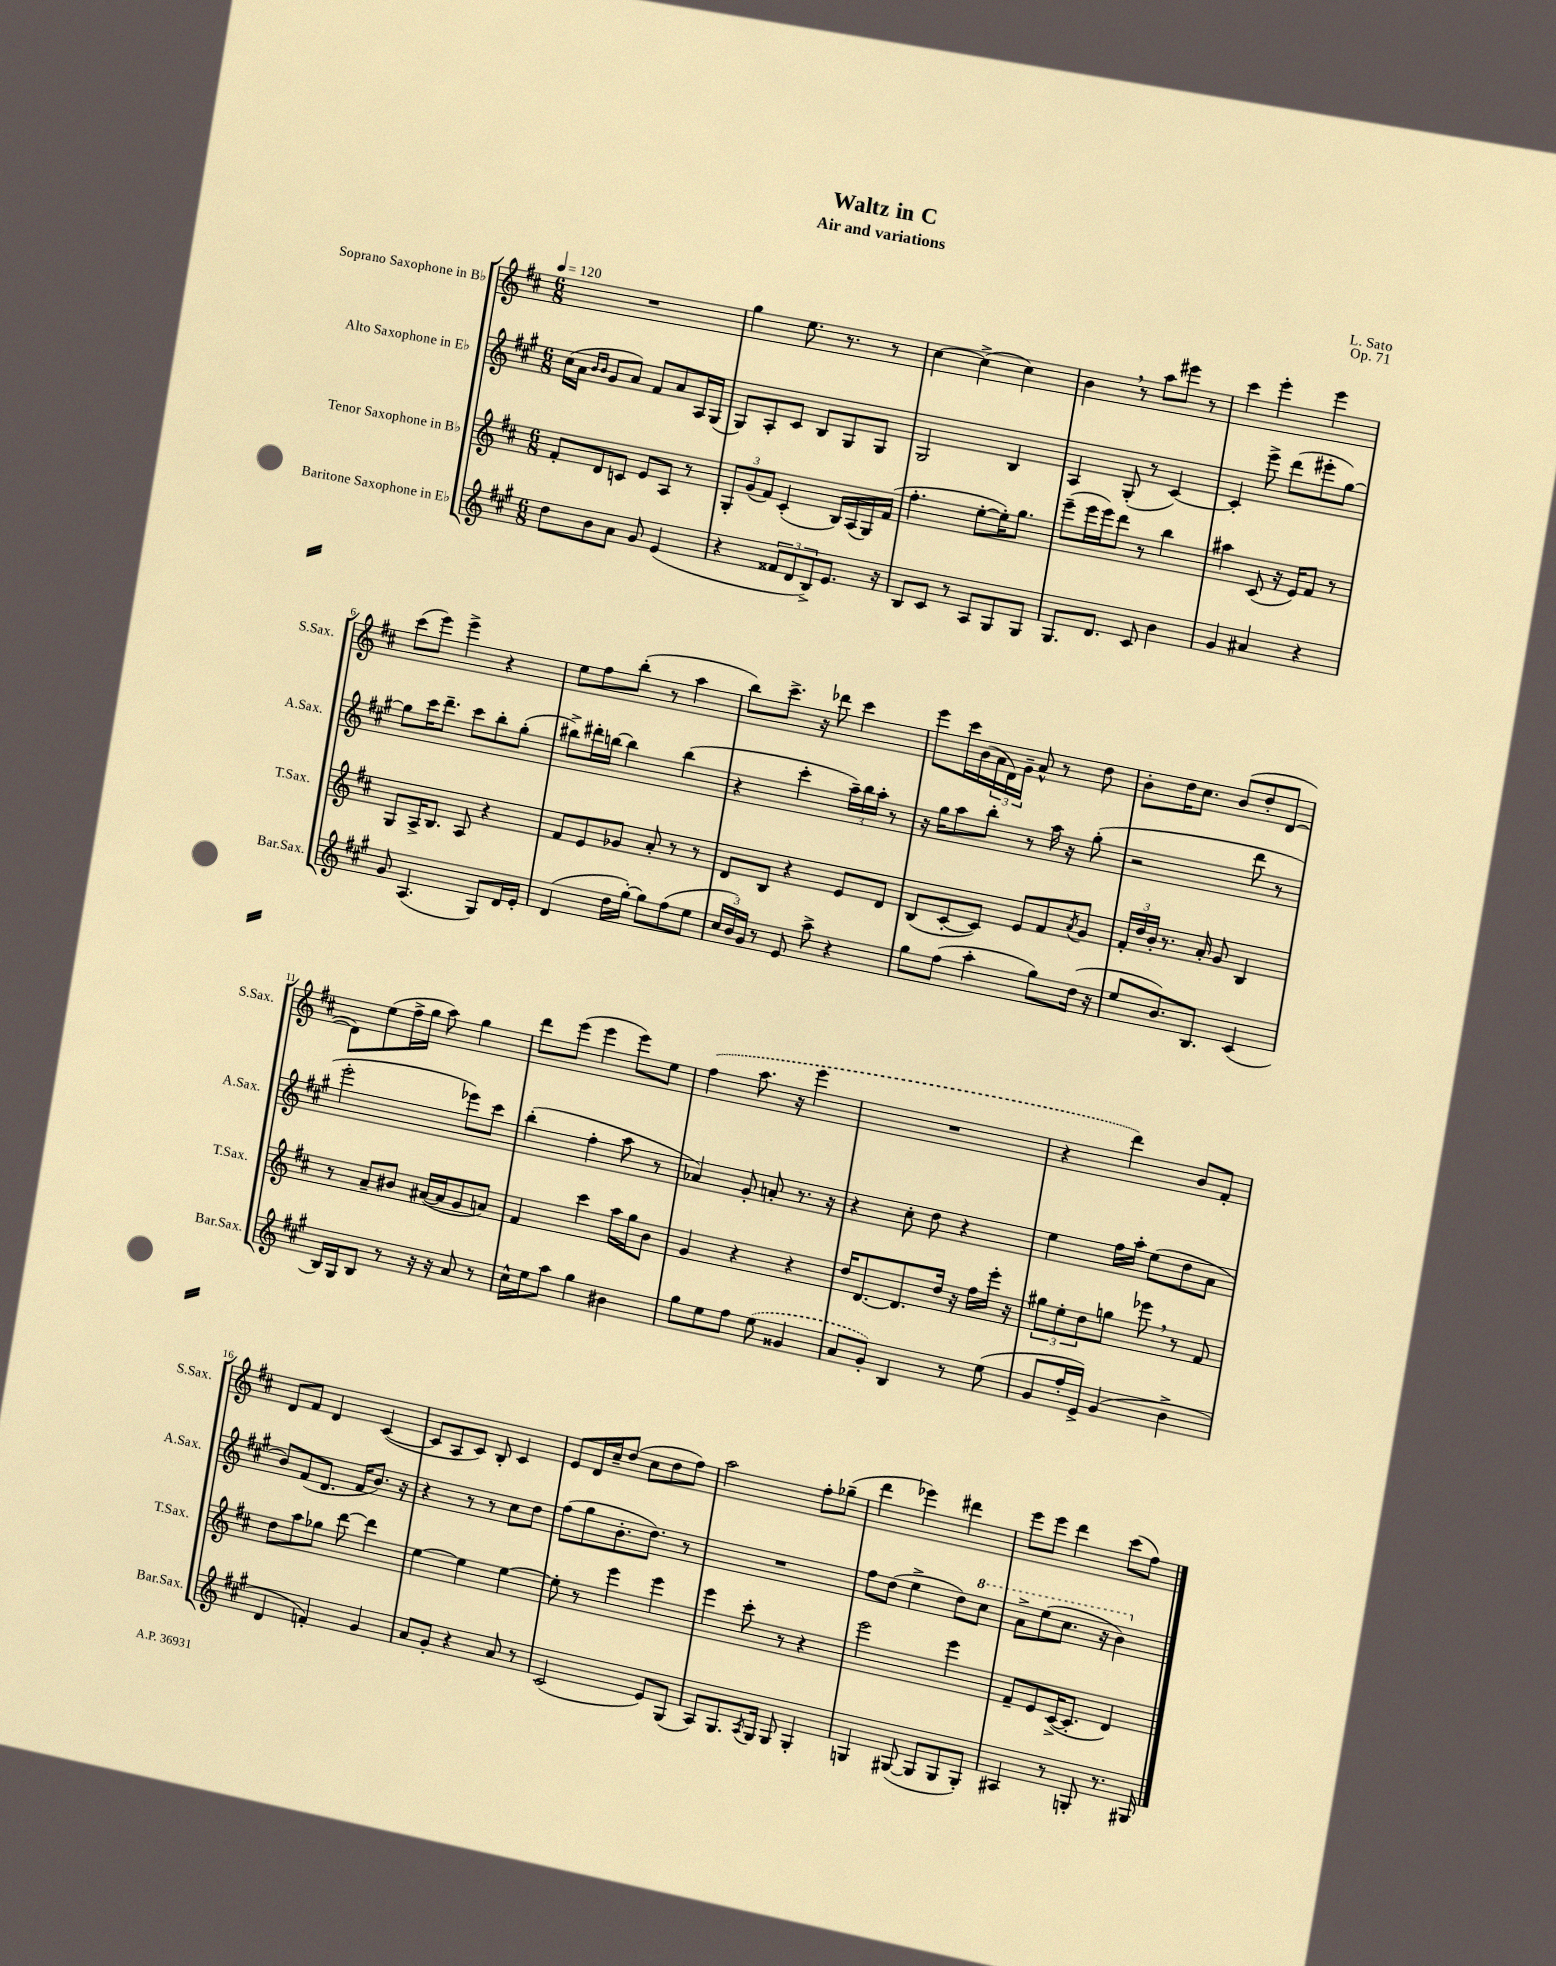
\header { title = "Waltz in C" composer = "L. Sato" subtitle = "Air and variations" opus = "Op. 71" }
<<
\new StaffGroup <<
\new Staff = "s0" \with { instrumentName = "Soprano Saxophone in Bb" shortInstrumentName = "S.Sax." } {
    \clef treble \key d \major \numericTimeSignature \time 6/8 \tempo 4 = 120
    R2. |
    g''4 e''8. r8. r8 |
    cis''4~ cis''4->( cis''4) |
    b'4 \breathe r8 a''8 eis'''8 r8 |
    cis'''4 e'''4-. e'''4 |
    cis'''8( e'''8) e'''4-> r4 |
    e''8 fis''8 b''8-.( r8 a''4 |
    b''8) cis'''8.-> r16 des'''8 cis'''4 |
    e'''8 cis'''16 b'16( \tuplet 3/2 { a'16 d'16) g'16-- } a'8-^ r8 d''8 |
    b'8-. d''16 cis''8. b'8( d''8-. d'8~ |
    d'8) e''8( fis''16-> g''16 a''8) g''4 |
    d'''8 e'''8( e'''4 e'''8) e''8 |
    \once \slurDashed fis''4( a''8. r16 e'''4 |
    R2. |
    r4 d'''4) b'8 fis'8-. |
    d'8 fis'8 d'4 cis'4~( |
    cis'8 a8 cis'8) b8-. cis'4 |
    e'8 d'16 cis''16-- d''8( cis''8 d''8 fis''8) |
    a''2 fis''8-. ges''8--( |
    d'''4 ees'''4) dis'''4 |
    e'''8 e'''8 d'''4 cis'''8( fis''8) \bar "|." |
}
\new Staff = "s1" \with { instrumentName = "Alto Saxophone in Eb" shortInstrumentName = "A.Sax." } {
    \clef treble \key a \major \numericTimeSignature \time 6/8
    cis''16( a'16 \grace { b'16 b'16 } gis'8 a'8) fis'8 a'8 a16 gis16( |
    gis8) a8-. cis'8 b8 gis8 gis8 |
    gis2 b4 |
    a4 gis8-.( r8 cis'4~) |
    cis'4-. e'''8-> d'''8( eis'''8-. gis''8~) |
    gis''8 cis'''16 d'''8.-- cis'''8 b''8-. gis''8-.( |
    bis''8->) dis'''16-. b''16~ b''4 b''4( |
    r4 cis'''4-. \tuplet 3/2 { a''16--) b''16 a''16-. } r8 |
    r16 gis''16 a''8 b''8-. r8 a''16 r16 gis''8-.( |
    r2 d'''8 r8 |
    e'''2-. ees'''8) cis'''8 |
    b''4-.( fis''4-. a''8 r8 |
    aes'4) gis'8-. a'8-. r8. r16 |
    r4 cis''8-. d''8 r4 |
    e''4 fis''16 a''16-. e''8( d''8 a'8 |
    b'8) fis'8( d'8. fis'16 b'8.) r16 |
    r4 r8 r8 cis''8 d''8 |
    fis''8( gis''8 b'8.-. d''8.) r8 |
    R2. |
    fis''8 d''8( e''4-> d''8) \ottava #1 cis'''8 |
    a''8-> e'''8( cis'''8. r16 b''4) \ottava #0 \bar "|." |
}
\new Staff = "s2" \with { instrumentName = "Tenor Saxophone in Bb" shortInstrumentName = "T.Sax." } {
    \clef treble \key d \major \numericTimeSignature \time 6/8
    fis'8-. d'8 c'8 e'8 a8 r8 |
    \tuplet 3/2 { g8-. g'8( fis'8) } cis'4-.( b16) a16( g16) fis'16( |
    fis''4.-. e''8~-. e''16-.) g''8. |
    e'''8--( e'''16 e'''16) d'''8 r8 b''4 |
    ais''4 cis'8( r16 e'16) fis'8 r8 |
    g8 a16-> b8. a8 r4 |
    fis'8 e'8 ges'8 a'8-. r8 r8 |
    d'8 b8 r4 e'8 d'8 |
    b8( cis'8~-. cis'8) e'8 fis'8 \acciaccatura { a'8 } g'8 |
    \tuplet 3/2 { fis'16-. d''16 b'16-. } r8. a'16-. g'8 b4 |
    r8 a'8-- bis'8 ais'16~( ais'16 g'8 a'8) |
    fis'4 cis'''4 a''16 g''16 b'8 |
    g'4 r4 r4 |
    d''16 d'8.~ d'8. d''16 r16 fis''16 e'''16-. r16 |
    \tuplet 3/2 { gis''8 e''8-. d''8 } g''8 ees'''8 \breathe r8 fis'8 |
    d''8 a''8 ges''8 d'''8~ d'''4 |
    e''4~ e''4 e''4~ |
    e''8-. r8 e'''4 e'''4 |
    e'''4 cis'''8-. r8 r4 |
    e'''2 e'''4 |
    fis'8-- e'8 cis'16~->( cis'8.-. d'4) \bar "|." |
}
\new Staff = "s3" \with { instrumentName = "Baritone Saxophone in Eb" shortInstrumentName = "Bar.Sax." } {
    \clef treble \key a \major \numericTimeSignature \time 6/8
    d''8 b'8 a'8 gis'8 e'4( |
    r4 \tuplet 3/2 { fisis'8 d'8 b8->) } e'8. r16 |
    b8 cis'8 r8 a8 gis8 gis8 |
    gis8. d'8. cis'8 b'4 |
    gis'4 ais'4 r4 |
    gis'8 a4.( gis8) d'16 e'16-. |
    d'4( d''16 gis''16~-.) gis''8 fis''8( e''8 |
    \tuplet 3/2 { cis''16 b'16) gis'16 } r8 e'8 a''8-> r4 |
    gis''8 fis''8( a''4-. gis''8) d''16( r16 |
    e''8 b'8.) b8. cis'4( |
    b16) gis16 b8 r8 r16 r16 a'8 r8 |
    cis''16-^ e''16 a''8 gis''4 bis'4 |
    gis''8 e''8 fis''8 \once \slurDashed e''8( gisis'4 |
    a'8 gis'8-.) b4 r8 e''8( |
    gis'8 fis''16-. e'16->) gis'4( b'4-> |
    d'4 f'4-.) gis'4 |
    a'8 gis'8-. r4 a'8 r8 |
    cis'2( e'8) gis8( |
    a8) gis8. \acciaccatura { a8 } gis16 gis8 gis4-. |
    g4 gis8~( gis8 gis8 gis8-.) |
    ais4 r8 g8-. r8. gis16 \bar "|." |
}
>>
>>
